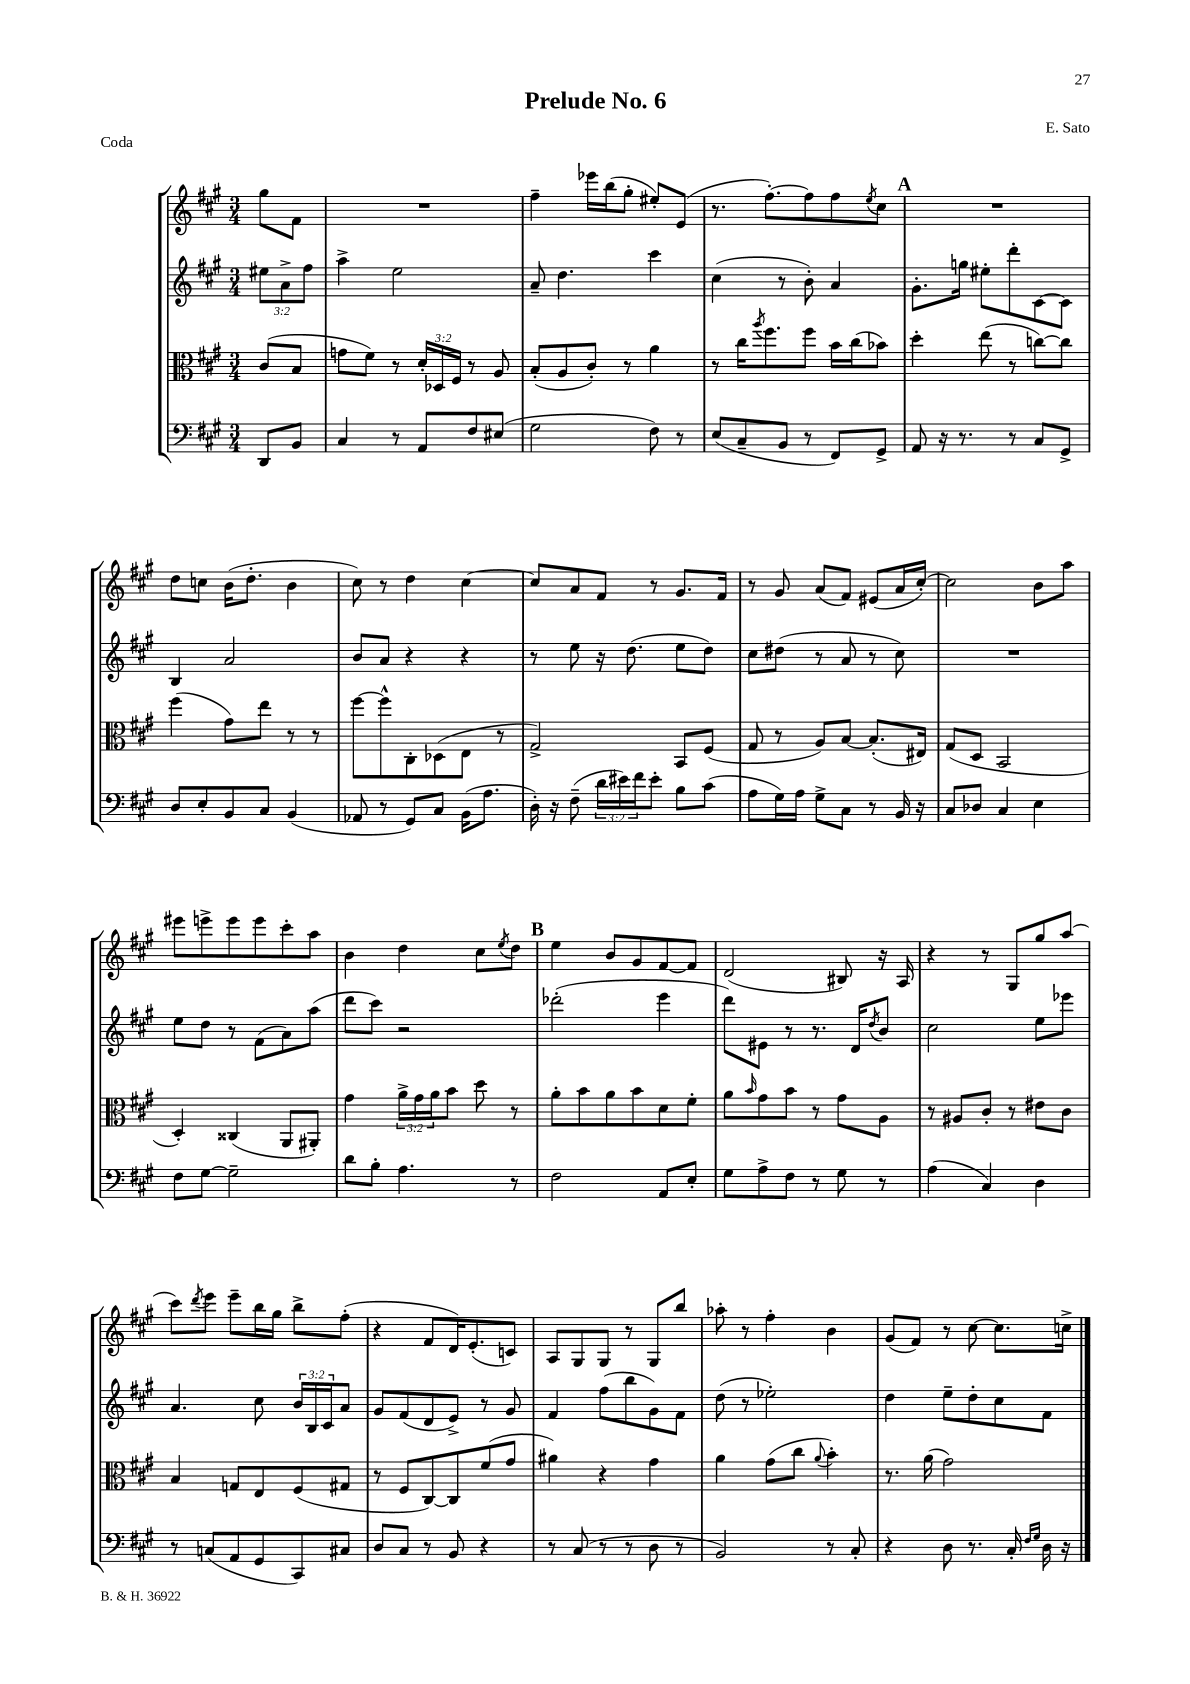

**kern	**kern	**kern	**kern
*part4	*part3	*part2	*part1
*staff4	*staff3	*staff2	*staff1
*clefF4	*clefC3	*clefG2	*clefG2
*k[f#c#g#]	*k[f#c#g#]	*k[f#c#g#]	*k[f#c#g#]
*M3/4	*M3/4	*M3/4	*M3/4
=	=	=	=
8DD/L	(8c#/L	12ee#X\L	8gg#\L
.	.	12a^\	.
8BB/J	8B/J	.	8f#\J
.	.	12ff#\J	.
=1	=1	=1	=1
4C#/	8gn\L	4aa^\	2.r
.	8f#\J)	.	.
8r	8r	2ee\	.
8AA/L	24d'/LL	.	.
.	24D-X/	.	.
.	24F#/JJ	.	.
8F#/	8r	.	.
(8E#X/J	8A/	.	.
=2	=2	=2	=2
2G#\	(8B'/L	8a~/	4ff#~\
.	8A/	4.dd\	.
.	8c#'/J)	.	16eee-X\LL
.	.	.	(16bb\J
.	8r	.	8gg#'\J
8F#\)	4a\	4ccc#\	8ee#X'/L)
8r	.	.	(8e/J
=3	=3	=3	=3
(8E/L	8r	(4cc#\	8.r
8C#~/	16cc#\KL	.	.
.	8qaa/	.	.
.	8.ff#\	.	[8.ff#'\L)
8BB/J	.	8r	.
8r	8ff#\J	8b'\)	8ff#\]
8FF#/L)	16b\LL	4a/	8ff#\
.	(16cc#\J	.	.
.	.	.	8qee/
8GG#^/J	8b-X\J)	.	8cc#\J
!!LO:REH:place=s1:t=A
=4	=4	=4	=4
8AA/	4dd'\	8.g#'\L	2.r
16r	.	.	.
8.r	.	16ggn\Jk	.
.	(8ee\	8ee#X'\L	.
8r	8r	8ddd'\	.
8C#/L	[8ccn\L)	[8c#\	.
8GG#^/J	8cc\J]	8c#\J]	.
!!LO:LB:g=z
=5	=5	=5	=5
8D/L	(4ff#\	4B/	8dd\L
8E'/	.	.	8ccn\J
8BB/	8g#\L)	2a/	(16b\KL
.	.	.	8.dd'\J
8C#/J	8ee\J	.	.
(4BB/	8r	.	4b\
.	8r	.	.
=6	=6	=6	=6
8AA-X/	[8ff#\L	8b/L	8cc#\)
8r	8ff#^^\]	8a/J	8r
8GG#/L)	8C#'\	4r	4dd\
8C#/J	(8D-X\	.	.
(16BB\KL	8E\J	4r	[4cc#\
8.A\J	.	.	.
.	8r	.	.
=7	=7	=7	=7
16D'\)	2G#^/)	8r	8cc#/L]
16r	.	.	.
(8F#~\	.	8ee\	8a/
24d\LL	.	16r	8f#/J
24e#X\)	.	.	.
.	.	(8.dd\	.
24f#\J	.	.	.
8e#'\J	.	.	8r
8B\L	8BB/L	8ee\L	8.g#/L
(8c#\J	(8F#/J	8dd\J)	.
.	.	.	16f#/Jk
=8	=8	=8	=8
8A\L	8G#/	8cc#\L	8r
16G#\L)	8r	(8dd#X\J	8g#/
16A\JJ	.	.	.
8G#^\L	8A/L)	8r	(8a/L
8C#\J	[8B/J	8a/	8f#/J)
8r	(8.B'/L]	8r	(8e#X/L
16BB/	.	8cc#\)	16a/L
16r	16E#X/Jk)	.	[16cc#'/JJ)
=9	=9	=9	=9
8C#/L	(8G#/L	2.r	2cc#\]
8D-X/J	8D/J	.	.
4C#/	2BB/	.	.
4E\	.	.	8b\L
.	.	.	8aa\J
!!LO:LB:g=z
=10	=10	=10	=10
8F#\L	4D'/)	8ee\L	8eee#X\L
[8G#\J	.	8dd\J	8eeen^\
2G#~\]	(4C##X/	8r	8eee\
.	.	(8f#\L	8eee\
.	8AA/L	8a\)	8ccc#'\
.	8AA#X'/J)	(8aa\J	8aa\J
=11	=11	=11	=11
8d\L	4g#\	8ddd\L	4b\
8B'\J	.	8ccc#\J)	.
4.A\	24a^\LL	2r	4dd\
.	24g#\	.	.
.	24a\J	.	.
.	8b\J	.	.
.	8dd\	.	8cc#\L
.	.	.	8qee/
8r	8r	.	8dd\J
!!LO:REH:place=s1:t=B
=12	=12	=12	=12
2F#\	8a'\L	(2ddd-X'\	4ee\
.	8b\	.	.
.	8a\	.	8b/L
.	8b\	.	8g#/
8AA/L	8d\	4eee\	[8f#/
8E'/J	8f#'\J	.	8f#/J]
=13	=13	=13	=13
8G#\L	8a\L	8ddd\L)	(2d/
.	16qqb/	.	.
8A^\	8g#\	8e#X\J	.
8F#\J	8b\J	8r	.
8r	8r	8.r	.
8G#\	8g#\L	.	8B#X/)
.	.	16d/KL	.
.	.	8qdd/	.
8r	8A\J	8b/J	16r
.	.	.	16A/
=14	=14	=14	=14
(4A\	8r	2cc#\	4r
.	8A#X/L	.	.
4C#/)	8c#'/J	.	8r
.	8r	.	8G#/L
4D\	8e#X\L	8ee\L	8gg#/
.	8c#\J	8eee-X\J	(8aa/J
!!LO:LB:g=z
=15	=15	=15	=15
8r	4B/	4.a/	8ccc#\L)
.	.	.	8qddd/
(8Cn/L	.	.	8eee\J
8AA/	8Gn/L	.	8eee~\L
8GG#/	8E/	8cc#\	16bb\L
.	.	.	16gg#\JJ
8CC#/)	(8F#/	24b/LL	8bb^\L
.	.	24B/	.
.	.	24c#/J	.
8C#X/J	8G#X/J	8a/J	(8ff#'\J
=16	=16	=16	=16
8D/L	8r	8g#/L	4r
8C#/J	8F#/L	(8f#/	.
8r	[8C#/)	8d/	8f#/L
8BB/	8C#/]	8e^/J)	16d/K)
.	.	.	(8.e'/
4r	(8f#/	8r	.
.	8g#/J	8g#/	8cn/J)
=17	=17	=17	=17
8r	4a#X\)	4f#/	8A/L
(8C#/	.	.	8G#/
8r	4r	(8ff#\L	8G#/J
8r	.	8bb\	8r
8D\	4g#\	8g#\)	8G#/L
8r	.	8f#\J	8bb/J
=18	=18	=18	=18
2BB/)	4a\	(8dd\	8aa-X'\
.	.	8r	8r
.	(8g#\L	2ee-X'\)	4ff#'\
.	8cc#\J	.	.
.	8qqa/	.	.
8r	4b'\)	.	4b\
8C#'/	.	.	.
=19	=19	=19	=19
4r	8.r	4dd\	(8g#/L
.	.	.	8f#/J)
.	(16a\	.	.
8D\	2g#\)	8ee~\L	8r
8.r	.	8dd'\	[8cc#\
.	.	8cc#\	8.cc#\L]
16C#'/	.	.	.
16qqF#/LL	.	.	.
16qqG#/JJ	.	.	.
16D\	.	8f#\J	.
16r	.	.	16ccn^\Jk
==	==	==	==
*-	*-	*-	*-
